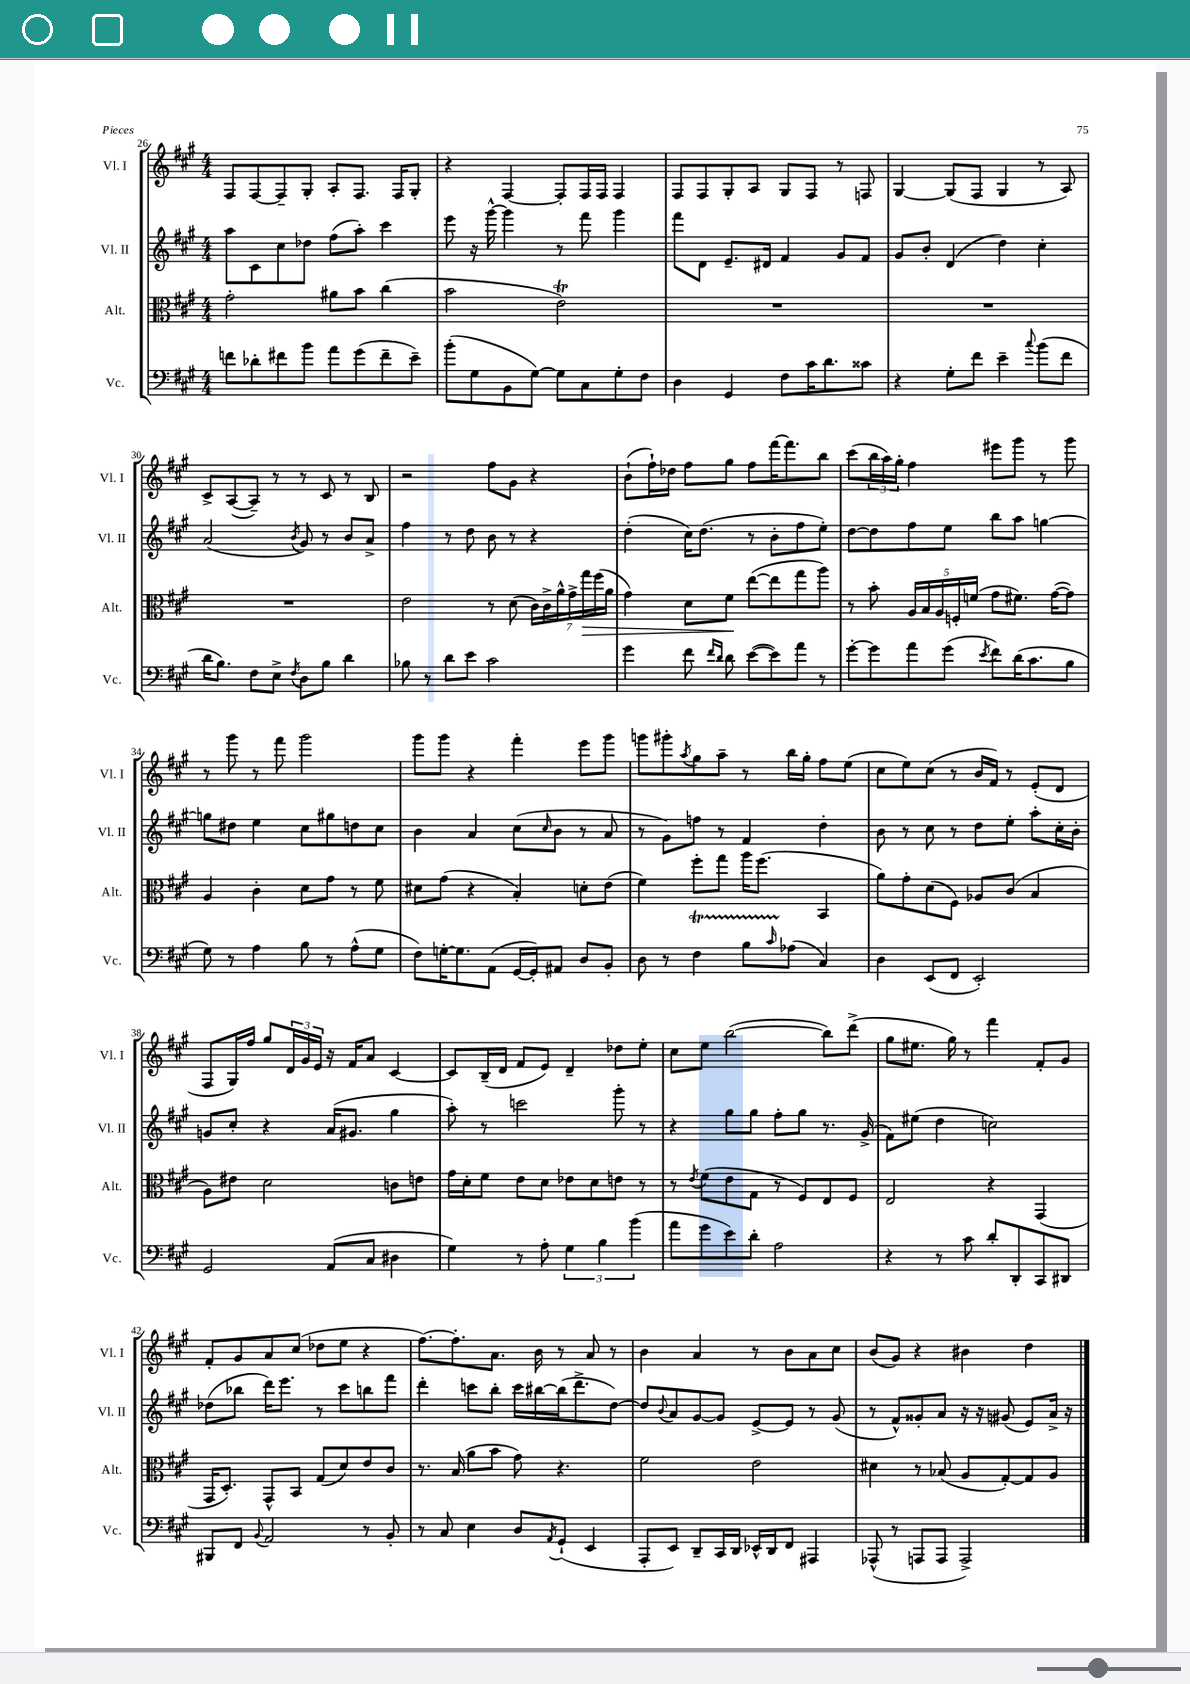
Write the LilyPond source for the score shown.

<<
\new StaffGroup <<
\new Staff = "s0" \with { instrumentName = "Vl. I" shortInstrumentName = "Vl. I" } {
    \clef treble \key a \major \numericTimeSignature \time 4/4
    fis8 fis8~ fis8-- gis8-. a8-. fis8. fis16 gis8-. |
    r4 fis4~ fis8-. fis16 fis16 fis4 |
    fis8 fis8 gis8-. a8 gis8 fis8 r8 f8 |
    gis4~ gis8( fis8 gis4 r8 a8) |
    cis'8-> a8~( a8--) r8 r8 cis'8 r8 b8 |
    r2 fis''8 gis'8 r4 |
    b'8-!( fis''16-!) des''16 fis''8 gis''8 fis''8 fis'''16~ fis'''8. b''8 |
    cis'''8( \tuplet 3/2 { b''16 a''16) gis''16-. } fis''4 eis'''8 gis'''8 r8 gis'''8 |
    r8 gis'''8 r8 fis'''8 gis'''2 |
    gis'''8 gis'''8 r4 fis'''4-. e'''8 gis'''8 |
    g'''8 gis'''8-. \acciaccatura { a''8 } gis''8 a''8-- r8 b''16 gis''16-. fis''8 e''8( |
    cis''8 e''8) cis''8( r8 b'16 fis'16) r8 e'8-.( d'8 |
    fis8 gis16) fis''16 gis''8 \tuplet 3/2 { d'16 gis'16 e'16 } r16 fis'16 a'8 cis'4~ |
    cis'8 b16--( d'16 fis'8 e'8) d'4-- des''8 e''8-. |
    cis''8 e''8 b''2~( b''8) d'''8->( |
    gis''8 eis''8. gis''16) r8 fis'''4 fis'8-. gis'8 |
    fis'8-. gis'8 a'8 cis''8( des''8 e''8 r4 |
    fis''8.~) fis''8.-. a'8. b'16 r8 a'8 r8 |
    b'4 a'4 r8 b'8 a'8 cis''8 |
    b'8( gis'8) r4 bis'4 d''4 \bar "|." |
}
\new Staff = "s1" \with { instrumentName = "Vl. II" shortInstrumentName = "Vl. II" } {
    \clef treble \key a \major \numericTimeSignature \time 4/4
    a''8 cis'8 cis''8 des''8 fis''8( a''8-.) cis'''4 |
    e'''8 r16 gis'''16~-^ gis'''4 r8 fis'''8 gis'''4 |
    fis'''8 d'8 e'8.-- dis'16 fis'4 gis'8 fis'8 |
    gis'8 b'8-. d'4( d''4) cis''4-. |
    a'2( \acciaccatura { b'8 } gis'8) r8 b'8 a'8-> |
    fis''4 r8 d''8 b'8 r8 r4 |
    d''4-.( cis''16) d''8.( r8 b'8-. fis''8 e''8-.) |
    d''8~ d''8 fis''8 e''8 b''8 a''8 g''4~ |
    g''8 dis''8 e''4 cis''8 gis''8 d''8 cis''8 |
    b'4 a'4 cis''8( \grace { cis''16 } b'8 r8 a'8 |
    r8 gis'8) f''8 r8 fis'4 d''4-. |
    b'8 r8 cis''8 r8 d''8 e''8-. a''8-. cis''16-. b'16-. |
    g'8 cis''8-. r4 a'16( gis'8. gis''4 |
    a''8-.) r8 c'''2 gis'''8-. r8 |
    r4 gis''8 gis''8 fis''8-. gis''8 r8. gis'16->( |
    fis'8) eis''8( d''4 c''2) |
    des''8( bes''8 d'''16) e'''8. r8 cis'''8 b''8 fis'''8 |
    d'''4-. c'''8 b''8-. c'''16 bis''16~ bis''16( d'''8.-> d''8~) |
    d''8 \appoggiatura { b'8 } a'8 gis'8~ gis'8 e'8~-> e'8 r8 gis'8( |
    r8 fis'8-^) gisis'8-. a'8 r16 r16 gis'8( e'8) a'16-> r16 \bar "|." |
}
\new Staff = "s2" \with { instrumentName = "Alt." shortInstrumentName = "Alt." } {
    \clef alto \key a \major \numericTimeSignature \time 4/4
    gis'2-. ais'8 b'8 cis''4( |
    b'2 e'2\trill) |
    R1 |
    R1 |
    R1 |
    e'2 r8 d'8( \tuplet 7/4 { cis'16) cis'16-> a'16-^ gis'16-> gis''16\> fis''16( a'16 } |
    gis'4) d'8 fis'8\! e''8~( e''8 gis''8 a''8) |
    r8 b'8-. \tuplet 5/4 { a16 b16 a16 f16-. f'16( } gis'8 fis'8.) gis'16~( gis'8) |
    a4 cis'4-. d'8 gis'8 r8 fis'8 |
    dis'8 gis'8( r4 b4-.) d'8-. e'8( |
    fis'4) fis''8-. gis''8 a''16 fis''8.( b,4 |
    a'8) gis'8-. d'8( fis8) aes8 cis'8( b4 |
    a8) eis'8 d'2 c'8 e'8 |
    gis'16 d'16-. fis'8 e'8 d'8 ees'8 d'8 e'8 r8 |
    r8 \acciaccatura { e'8 } fis'8( e'8 gis8 r8 fis8) e8 fis8 |
    e2 r4 gis,4( |
    gis,16 d8.-.) gis,8-^ b,8 gis8( d'8) e'8 cis'8 |
    r8. b16( a'8 b'8 gis'8) r4. |
    fis'2 e'2 |
    dis'4 r8 bes8( a8 gis8~-.) gis8 a8 \bar "|." |
}
\new Staff = "s3" \with { instrumentName = "Vc." shortInstrumentName = "Vc." } {
    \clef bass \key a \major \numericTimeSignature \time 4/4
    f'8 des'8-. fis'8 b'8 a'8 gis'8( fis'8-- e'8--) |
    b'8-.( gis8 b,8 gis8~) gis8 cis8 gis8-. fis8 |
    d4 gis,4 fis8 cis'16 d'8. cisis'8 |
    r4 gis8-. fis'8 e'4-- \appoggiatura { cis''8 } b'8( fis'8 |
    d'16 b8.) fis8 e8-> \acciaccatura { fis8 } d8 b8 d'4 |
    bes8 r8 d'8 e'8 cis'2 |
    gis'4 fis'8 \grace { fis'16 d'16 } d'8 e'8~( e'8) a'8 r8 |
    gis'8~-. gis'8 a'8 gis'8( \acciaccatura { e'8 } fis'8) d'16( cis'8. b8 |
    gis8) r8 a4 b8 r8 a8-^( gis8 |
    fis8) g16~-. g8. a,8( gis,16~ gis,16-.) ais,8 d8 b,8-. |
    d8 r8 fis4\startTrillSpan b8 \grace { cis'16 } aes8\stopTrillSpan( cis4) |
    d4 e,8( fis,8 e,2-.) |
    gis,2 a,8( cis8 dis4 |
    gis4) r8 a8-. \tuplet 3/2 { gis4 b4 b'4( } |
    a'8 gis'8 e'8) d'8-. a2 |
    r4 r8 cis'8 d'8-. d,8-. cis,8 dis,8 |
    bis,,8 fis,8 \appoggiatura { b,8 } a,2 r8 b,8-. |
    r8 cis8 e4 d8 \acciaccatura { a,8 } gis,8-!( e,4 |
    a,,8-. e,8) d,8-- cis,16 d,16 ees,16-^ d,16 fis,8 ais,,4 |
    aes,,8-^( r8 a,,8 a,,8 a,,2->) \bar "|." |
}
>>
>>
\layout { \context { \Score currentBarNumber = #26 } }
